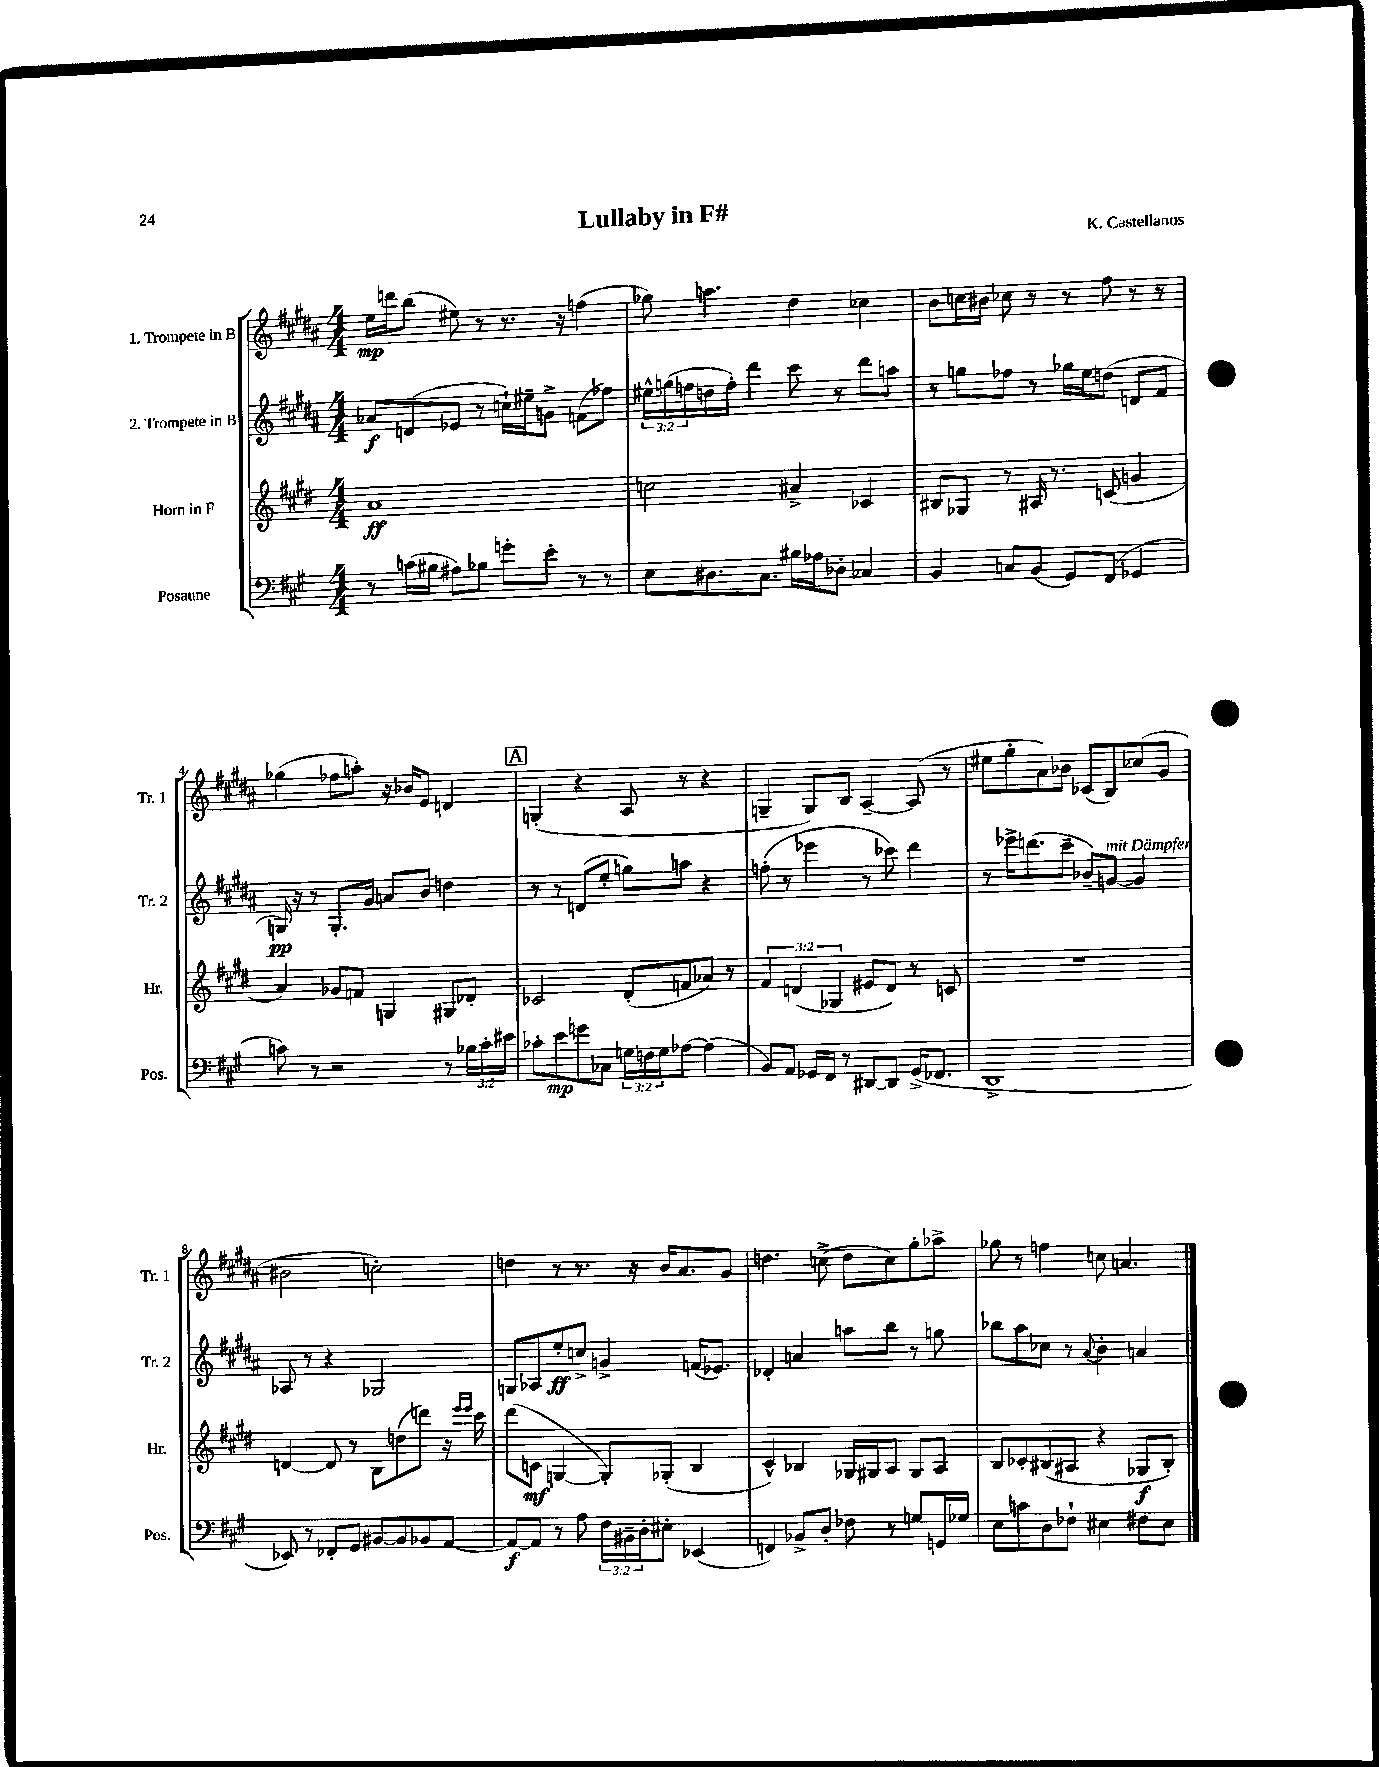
\header { title = "Lullaby in F#" composer = "K. Castellanos" }
<<
\new StaffGroup <<
\new Staff = "s0" \with { instrumentName = "1. Trompete in B" shortInstrumentName = "Tr. 1" } {
    \clef treble \key b \major \numericTimeSignature \time 4/4
    e''16\mp d'''16 b''8( eis''8) r8 r8. r16 f''4( |
    ges''8) a''4. dis''4 ces''4 |
    b'8 c''16 bis'16 ces''8 r8 r8 fis''8 r8 r8 |
    ges''4( fes''8 a''8-.) r16 bes'16 e'8 d'4 |
    \mark \markup { \box "A" } g4-.( r4 ais8 r8 r4 |
    g4-- g8) b8 ais4~-- ais8( r8 |
    eis''8 gis''8-. ais'8) bes'8 ces'8( b8) ces''8( gis'8 |
    bis'2 c''2-.) |
    d''4 r8 r8. r16 b'16 ais'8. gis'8 |
    d''4. c''8->( d''8 c''8) gis''8-. aes''8-> |
    ges''8 r8 f''4 c''8 a'4. \bar "|." |
}
\new Staff = "s1" \with { instrumentName = "2. Trompete in B" shortInstrumentName = "Tr. 2" } {
    \clef treble \key b \major \numericTimeSignature \time 4/4 \override Staff.TupletNumber.text = #tuplet-number::calc-fraction-text
    aes'8\f d'8( ees'8 r8 c''16-!) eis''16-- g'8-> f'8( fes''8) |
    \tuplet 3/2 { eis''16-^ g''16( f''16 } d''16 f''16-.) dis'''4 cis'''8 r8 dis'''8 a''8 |
    r8 g''8 fes''8 r8 ges''16 e''16 d''8( d'8 fis'8 |
    g16\pp) r16 r8 g8.-. gis'16 a'8 b'8 d''4 |
    \mark \markup { \box "A" } r8 r8 d'8( e''8-. g''8) a''8 r4 |
    f''8-.( r8 ees'''4 r8 ces'''8) dis'''4 |
    r8 ees'''16-> d'''8.( cis'''8-- bes'8--) g'8~^\markup { \italic "mit Dämpfer" } g'4 |
    aes8 r8 r4 ges2 |
    g8 aes8 e''8-.\ff c''8-> g'4-> f'16( ees'8.) |
    des'4-. a'4 a''8 b''8 r8 g''8 |
    bes''8 ais''8 ces''8 r8 \appoggiatura { ais'8 } b'4-. a'4 \bar "|." |
}
\new Staff = "s2" \with { instrumentName = "Horn in F" shortInstrumentName = "Hr." } {
    \clef treble \key e \major \numericTimeSignature \time 4/4 \override Staff.TupletNumber.text = #tuplet-number::calc-fraction-text
    a'1\ff |
    c''2 ais'4-> ces'4 |
    bis8 ges8 r8 ais16 r8. c'8( g'4 |
    a'4) ges'8 f'8 g4 gis8 des'8-. |
    \mark \markup { \box "A" } ces'2 dis'8-.( f'8 aes'8) r8 |
    \tuplet 3/2 { fis'4 d'4( ges4 } eis'8 d'8) r8 c'8 |
    R1 |
    d'4~ d'8 r8 b8 d''8( d'''8) r16 \grace { e'''16 e'''16 } cis'''16 |
    dis'''8( c'8\mf g4~ g8-.) ges8-.( b4 |
    cis'4-^) bes4 ges16 gis16 a8 gis8 a8 |
    b8 ces'8-. bis8( ais8 r4 ges8\f bis8-.) \bar "|." |
}
\new Staff = "s3" \with { instrumentName = "Posaune" shortInstrumentName = "Pos." } {
    \clef bass \key a \major \numericTimeSignature \time 4/4 \override Staff.TupletNumber.text = #tuplet-number::calc-fraction-text
    r8 c'16( bis16 ais8) bes8 g'8-. e'8-. r8 r8 |
    e8 dis8. cis8. bis16 aes16 des8-. ces4 |
    b,4 c8 b,8( gis,8) fis,8( ges,4 |
    c'8) r8 r2 r8 \tuplet 3/2 { bes16 c'16-. eis'16 } |
    \mark \markup { \box "A" } ces'8-. e'8\mp g'8 ces8 \tuplet 3/2 { g16 f16 g16 } aes8~ aes4( |
    b,8) a,8 ges,16 fis,16 r8 dis,8~ dis,8 ges,16->( fes,8. |
    d,1-> |
    ees,8) r8 fes,8-. gis,8 bis,8~ bis,8 bes,8 a,8~ |
    a,8~\f a,8 r8 a8 \tuplet 3/2 { fis16 bis,16-- d16-. } eis8-. ees,4( |
    f,4) bes,8-> d8-. fes8 r8 g8 g,16 ges16 |
    e8 c'8 d8 fes8-! eis4 fis8 eis8 \bar "|." |
}
>>
>>
